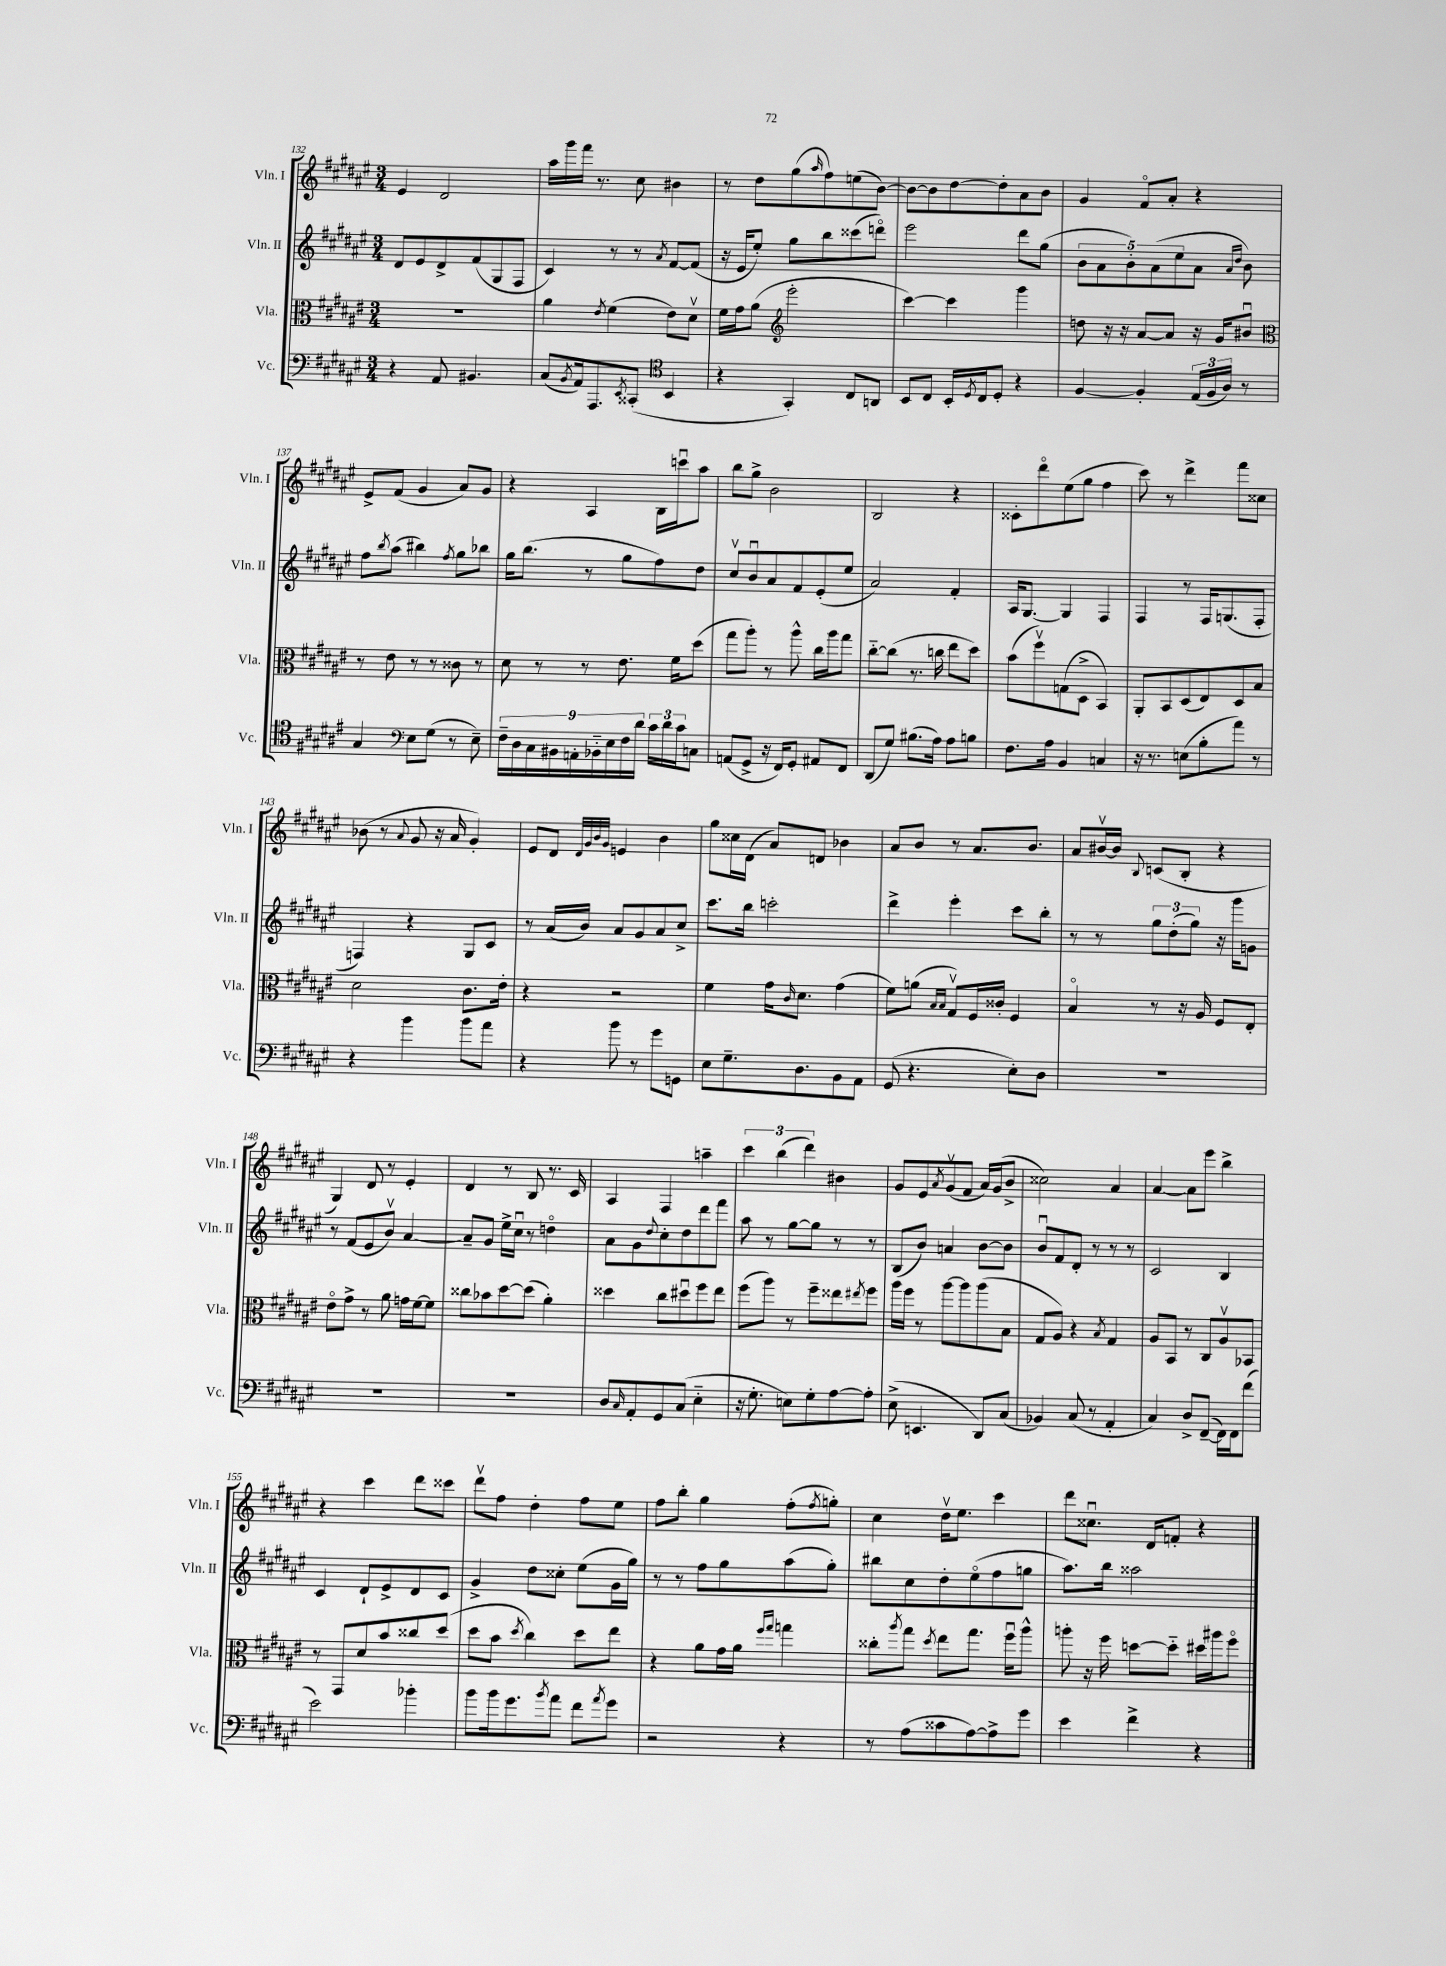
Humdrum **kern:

**kern	**kern	**kern	**kern
*staff4	*staff3	*staff2	*staff1
*clefF4	*clefC3	*clefG2	*clefG2
*k[f#c#g#d#a#e#]	*k[f#c#g#d#a#e#]	*k[f#c#g#d#a#e#]	*k[f#c#g#d#a#e#]
*M3/4	*M3/4	*M3/4	*M3/4
4r	2.r	8d#	4e#
.	.	8e#	.
8AA#	.	8d#^	2d#
4.BB#	.	(8f#	.
.	.	8G#	.
.	.	8F#	.
=	=	=	=
(8C#	4a#	4c#)	16aa#
.	.	.	16ggg#
8qBB	.	.	.
16AA#)	.	.	16fff#
8.AAA#	.	.	8.r
.	8qe#	.	.
.	(4f#	8r	.
8qEE#	.	.	.
(8CC##'	.	8r	8cc#
*clefC4	*	*	*
.	.	8qa#	.
4BB	8e#)	[8f#	4b#
.	8d#v	(8f#]	.
=	=	=	=
4r	16f#	16r	8r
.	16g#	16e#	.
.	(8a#	8ee#')	8dd#
*	*clefG2	*	*
4GG#')	2eee#'	8gg#	(8gg#
.	.	.	16qqaa#
.	.	8bb	8ff#)
8C#	.	(8ccc##	(8ee
8AA	.	8dddo)	[8b)
=	=	=	=
8BB	[4ccc#)	2eee#	8b_
8C#	.	.	8b]
16BB'	4ccc#]	.	[8dd#
8qD#	.	.	.
16C#	.	.	.
8D#'	.	.	8dd#']
4r	4ggg#	8ddd#	8a#
.	.	(8gg#	8b
=	=	=	=
[4F#	8dd	10b	4g#
.	.	10a#	.
.	16r	.	.
.	16r	.	.
.	.	10b')	.
4F#']	[8a#	.	8f#o
.	.	(10a#	.
.	8a#]	.	8a#'
.	.	10ee#	.
(24E#	16r	8a#	4r
24F#	.	.	.
.	16g#	.	.
24A#)	.	.	.
.	.	16qqa#	.
.	.	16qqdd#	.
8r	8b#u	8b)	.
=	=	=	=
*	*clefC3	*	*
4G#	8r	8ff#	8e#^
.	.	8qbb	.
.	8e#	(8aa#	(8f#
*clefF4	*	*	*
8E#	8r	4bb#)	4g#
(8G#	8r	.	.
.	.	8qff#	.
8r	8c##	8gg#	8a#)
8E#~)	8r	8bb-	8g#
=	=	=	=
18F#~	8d#	16gg#	4r
18D#	.	.	.
.	.	(8.bb	.
18C#	.	.	.
.	8r	.	.
18BB#	.	.	.
18AA'	.	.	.
.	8r	8r	4A#
18BB-'~	.	.	.
18E#	.	.	.
.	8.e#	8gg#	.
18F#	.	.	.
18d#	.	.	.
24c#	.	8ff#)	16B
24d#	.	.	.
.	16f#	.	16cccu
24c#	.	.	.
8C	(8dd#	8dd#	8aa#
=	=	=	=
(8AA	8gg#	8cc#v	8bb
8GG#^	8aa#')	8bu	8gg#^
16r	8r	8a#	2b
16FF#)	.	.	.
8GG#'	8aa#^^	8f#	.
8AA#	16cc#	(8e#'	.
.	16aa#	.	.
8FF#	8gg#	8ee#	.
=	=	=	=
(8DD#	[8cc#'~	2a#)	2B
8G#)	(8cc#]	.	.
(8.B#	8.r	.	.
16A#)	16cc	.	.
8A#	8ee#	4f#'	4r
8B	8dd#)	.	.
=	=	=	=
8.F#	(8b	16A#	8c##'
.	.	[8.G#	.
.	8ff#v)	.	8ddd#o
16A#	.	.	.
4BB	(8G	4G#]	(8ee#
.	8D#^	.	8gg#
4C	4BB)	4F#	4ff#
=	=	=	=
16r	8AA#'	4F#	8ccc#)
8.r	.	.	.
.	8BB	.	8r
(8E	(8D#	8r	4ddd#^
8B'	8E#)	16F#	.
.	.	(8.G	.
8a#)	8D#	.	8fff#
8r	8B	8F#'	8cc##
=	=	=	=
4r	2d#	4F)	(8b-
.	.	.	8r
.	.	.	8qqa#
4b	.	4r	8g#
.	.	.	16r
.	.	.	16a#
8b	8.c#	8G#	4g#')
8a#	.	8c#	.
.	16e#'	.	.
=	=	=	=
4r	4r	8r	8e#
.	.	(16a#	8d#
.	.	16b)	.
.	.	.	32qqd#
.	.	.	32qqg#
.	.	.	32qqb
.	.	.	32qqg#
8b	2r	8a#	4e
8r	.	8g#	.
8g#	.	8a#	4b
8GG	.	8cc#^	.
=	=	=	=
8E#	4f#	8.ccc#	8gg#
8.G#~	.	.	16cc##
.	.	16bb	(16d#
.	16g#	2ccc'	8a#)
.	16qqc#	.	.
8.D#	8.d#	.	.
.	.	.	8d
8BB	(4g#	.	4b-
8AA#	.	.	.
=	=	=	=
(8GG#	8f#)	4ddd#^	8a#
4.r	(8a	.	8b
.	16qqB	.	.
.	16qqB	.	.
.	8G#v)	4eee#'	8r
.	16F#	.	8.a#
.	16c##'	.	.
8E#')	4F#	8ccc#	.
.	.	.	8.b
8D#	.	8bb'	.
=	=	=	=
2.r	4Bo	8r	8a#
.	.	8r	[16b#v
.	.	.	16b#]
.	.	.	8qqB
.	8r	12gg#	(8c
.	.	(12dd#'	.
.	16r	.	8B'
.	.	12gg#)	.
.	16A#	.	.
.	8F#	16r	4r
.	.	16ggg#	.
.	8E#'	8g	.
=	=	=	=
2.r	8e#o	8r	4G#)
.	8g#^	(8f#	.
.	8r	8e#	8d#
.	8a#	8bv)	8r
.	16g	[4a#	4e#'
.	[16f#	.	.
.	8f#]	.	.
=	=	=	=
2.r	8cc##	8a#~]	4d#
.	8b-	8g#	.
.	[8dd#	16ee#^	8r
.	.	16cc#u	.
.	(8dd#]	8r	8B
.	4a#')	4ddo	8.r
.	.	.	16c#
=	=	=	=
8D#	4dd##	8a#	4A#
16qqC#	.	.	.
8AA#'	.	8g#	.
.	.	8qqdd#	.
8GG#	8cc#	8cc#'	4F#
(8C#	8dd#u	8dd#	.
4E#'~	8ff#	8ddd#	4aa~
.	8ee#	8fff#	.
=	=	=	=
16r	(8ff#	8aa#	6ccc#
8.G#'	.	.	.
.	8aa#)	8r	.
.	.	.	(6bb
8E)	8r	[8gg#	.
.	.	.	6ddd#)
8G#'	8ff#~	8gg#]	.
[8A#	8ee##	8r	4b#
.	8qee#	.	.
8A#']	8ff#	8r	.
=	=	=	=
(8E#^	16aa#	(8B	8g#
.	16ff#	.	.
4.EE	8r	8b)	8e#
.	.	.	8qa#
.	[8aa#	4a	(8g#v
.	8aa#]	.	8f#
8DD#)	(8aa#	[8b	16a#)
.	.	.	(16g#
(8C#	8B	8b]	8b^
=	=	=	=
4BB-)	8G#	8bu	2cc##)
.	8A#)	8f#	.
(8C#	4r	8d#'	.
8r	.	8r	.
.	8qB	.	.
4AA#'	4G#	8r	4a#
.	.	8r	.
=	=	=	=
4C#)	8A#	2c#	[4a#
.	8BB	.	.
8D#^	8r	.	8a#]
([8FF#~	8C#	.	8eee#
16FF#])	8A#v	4B	4bb^
16FF#	.	.	.
(8f#	8BB-	.	.
=	=	=	=
2e#)	8r	4c#	4r
.	8GG#	.	.
.	8d#	8d#`	4ccc#
.	8b	8e#^	.
4b-'	8cc##	8d#	8ddd#
.	(8dd#	8c#	8ccc##
=	=	=	=
8b	8dd#	4g#^	8ddd#v
16b	8b	.	8ff#
8.g#	.	.	.
.	8qdd#	.	.
.	4cc#)	8dd#	4dd#'
8qb	.	.	.
8a#	.	8cc##'	.
8f#	8dd#	(8ee#	8ff#
8qa#	.	.	.
8g#	8ee#	16g#	8ee#
.	.	16gg#)	.
=	=	=	=
2r	4r	8r	8ff#
.	.	8r	8bb'
.	8a#	8ff#	4gg#
.	16g#	8gg#	.
.	16a#	.	.
.	16qqff#	.	.
.	16qqgg#	.	.
4r	4gg	(8aa#	(8ff#'
.	.	.	8qff#
.	.	8gg#')	8gg')
=	=	=	=
8r	8cc##'	8bb#	4cc#
.	8qaa#	.	.
(8A#	8gg#	8cc#	.
.	8qdd#	.	.
8c##	8ee#	8dd#'	16dd#v
.	.	.	8.ee#
[8A#)	8.gg#	(8ee#o	.
8A#^]	.	8ff#	4ccc#
.	16ff#u	.	.
8g#	8aa#^^	8gg	.
=	=	=	=
4e#	8aa'	8.aa#)	8ddd#
.	16r	.	8.cc##u
.	16ff#	16bb	.
4f#^	[8dd	2aa##	.
.	.	.	16d#
.	8dd'~]	.	8f'
4r	16dd#	.	4r
.	16aa#	.	.
.	8ff#o	.	.
==	==	==	==
*-	*-	*-	*-
